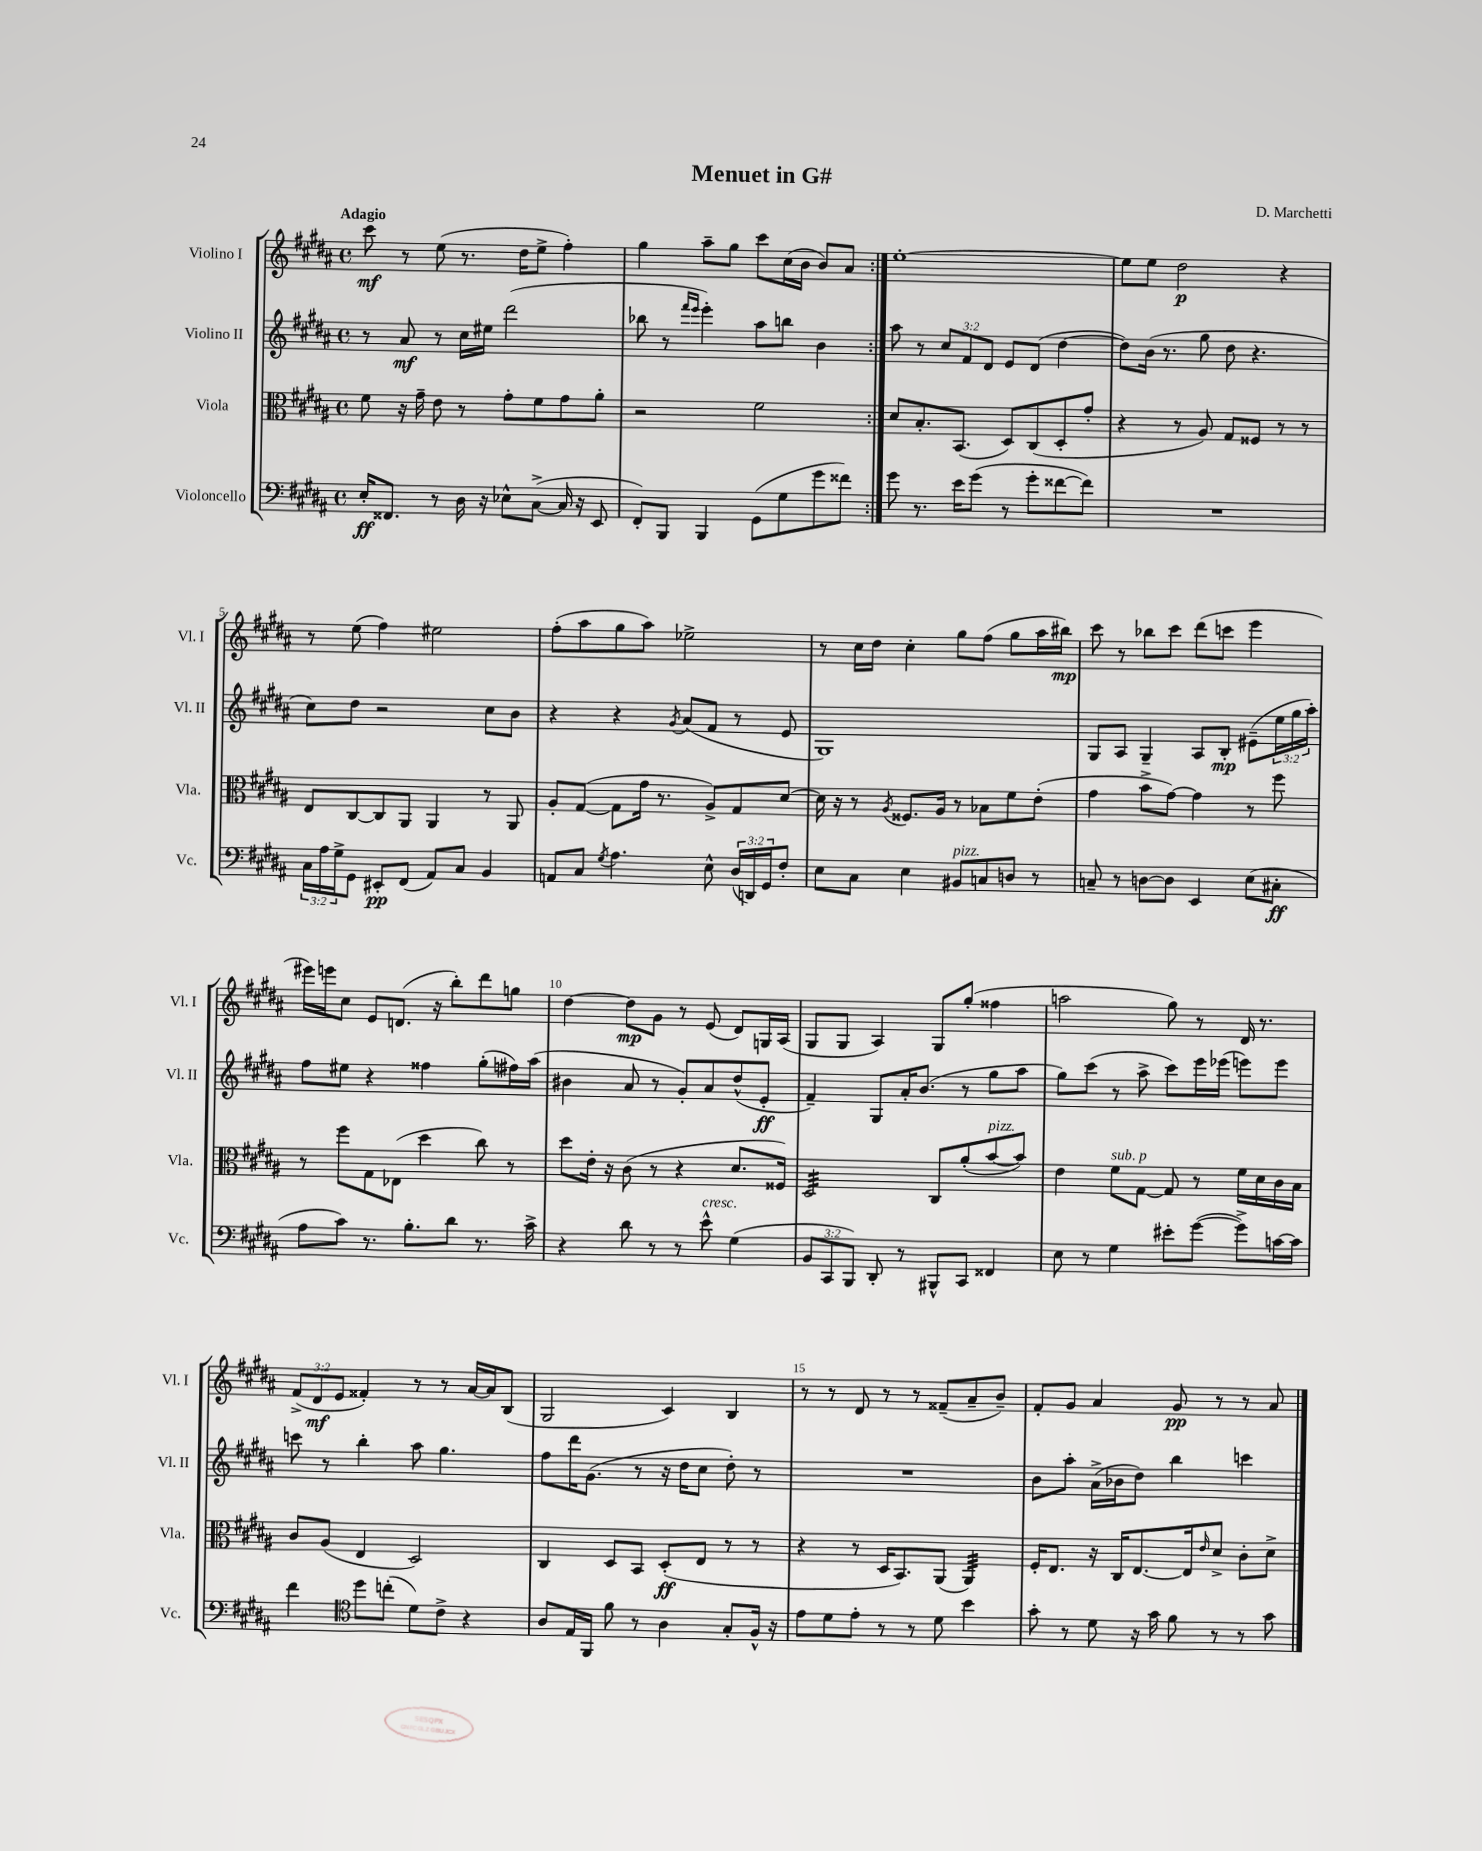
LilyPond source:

\header { title = "Menuet in G#" composer = "D. Marchetti" }
<<
\new StaffGroup <<
\new Staff = "s0" \with { instrumentName = "Violino I" shortInstrumentName = "Vl. I" } {
    \clef treble \key b \major \defaultTimeSignature \time 4/4 \override Staff.TupletNumber.text = #tuplet-number::calc-fraction-text \tempo "Adagio"
    \repeat volta 2 { cis'''8\mf r8 e''8( r8. dis''16 e''8-> fis''4-.) |
    gis''4 ais''8-- gis''8 cis'''8 cis''16( b'16 b'8) ais'8 | }
    e''1~-. |
    e''8 e''8 dis''2\p r4 |
    r8 e''8( fis''4) eis''2 |
    fis''8-.( ais''8 gis''8 ais''8) ees''2-> |
    r8 cis''16 dis''16 cis''4-. gis''8 fis''8( gis''8 ais''16 bis''16\mp) |
    cis'''8 r8 bes''8 cis'''8 dis'''8( c'''8 e'''4 |
    eis'''16) e'''16 cis''8 e'8 d'8.( r16 b''8-.) dis'''8 g''8 |
    dis''4~ dis''8\mp gis'8 r8 e'8( dis'8) g16 ais16( |
    gis8 gis8 ais4) gis8 gis''8-.( fisis''4 |
    a''2 gis''8) r8 dis'16 r8. |
    \tuplet 3/2 { fis'8->( dis'8\mf e'8 } fisis'4-.) r8 r8 ais'16~ ais'16 b8( |
    gis2 cis'4) b4 |
    r8 r8 dis'8 r8 r8 fisis'8--( ais'8-- b'8--) |
    fis'8-. gis'8 ais'4 gis'8\pp r8 r8 ais'8 \bar "|." |
}
\new Staff = "s1" \with { instrumentName = "Violino II" shortInstrumentName = "Vl. II" } {
    \clef treble \key b \major \defaultTimeSignature \time 4/4 \override Staff.TupletNumber.text = #tuplet-number::calc-fraction-text
    \repeat volta 2 { r8 ais'8\mf r8 cis''16 eis''16 dis'''2( |
    bes''8 r8 \grace { fis'''16 e'''16 } e'''4-.) ais''8 b''8 b'4 | }
    ais''8 r8 \tuplet 3/2 { cis''8 fis'8 dis'8 } e'8 dis'8( dis''4~ |
    dis''8) b'16( r8. gis''8 dis''8 r4. |
    cis''8) dis''8 r2 cis''8 b'8 |
    r4 r4 \acciaccatura { gis'8 } ais'8( fis'8 r8 e'8 |
    gis1) |
    gis8 ais8 gis4-- ais8 b8-.\mp eis'8--( \tuplet 3/2 { e''16 gis''16 ais''16-.) } |
    fis''8 eis''8 r4 fisis''4 gis''8-.( fis''16) ais''16( |
    bis'4 ais'8 r8 gis'8-.) ais'8 dis''8-^( e'8-.\ff |
    fis'4--) gis8 ais'16-. b'8.( r8 gis''8 ais''8 |
    gis''8) cis'''8( r8 ais''8-> cis'''8) e'''16 ees'''16( e'''8) e'''8 |
    c'''8 r8 b''4-. ais''8 gis''4. |
    fis''8 dis'''16 gis'8.( r8 r16 dis''16 cis''8 dis''8-.) r8 |
    R1 |
    b'8 ais''8-. ais'16->( bes'16 dis''8) b''4 c'''4 \bar "|." |
}
\new Staff = "s2" \with { instrumentName = "Viola" shortInstrumentName = "Vla." } {
    \clef alto \key b \major \defaultTimeSignature \time 4/4
    \repeat volta 2 { fis'8 r16 gis'16-- e'8 r8 gis'8-. fis'8 gis'8 ais'8-. |
    r2 fis'2 | }
    dis'8 b8.-. b,8.( dis8) cis8( dis8-. gis'8-. |
    r4 r8 ais8) gis8 fisis8 r8 r8 |
    e8 cis8~ cis8 ais,8 ais,4 r8 ais,8 |
    ais8-. gis8~( gis8 gis'16 r8. ais8->) gis8 dis'8~ |
    dis'16 r16 r8 \acciaccatura { ais8 } fisis8. ais16 r8 bes8 fis'8 e'8-.( |
    gis'4 b'8-> gis'8~) gis'4 r8 fis''8 |
    r8 fis''8 gis8 ees8( dis''4 cis''8) r8 |
    dis''8 e'16-. r16 cis'8( r8 r4 dis'8. fisis16) |
    dis2:32 cis8 ais'8-.( b'8~^\markup { \italic "pizz." } b'8) |
    e'4 fis'8^\markup { \italic "sub. p" } gis8~ gis8 r8 fis'16 dis'16 cis'16 b16 |
    cis'8 ais8( e4 dis2) |
    cis4 dis8 b,8 dis8-.\ff( e8 r8 r8 |
    r4 r8 dis16 b,8.) ais,8( ais,4:32) |
    fis16-. e8. r16 cis16 e8.~ e16 \grace { e'16 } dis'8-> cis'8-. dis'8-> \bar "|." |
}
\new Staff = "s3" \with { instrumentName = "Violoncello" shortInstrumentName = "Vc." } {
    \clef bass \key b \major \defaultTimeSignature \time 4/4 \override Staff.TupletNumber.text = #tuplet-number::calc-fraction-text
    \repeat volta 2 { e16-.\ff fisis,8. r8 dis16 r16 ees8-^ cis8~->( cis16 r16 e,8 |
    fis,8-.) b,,8 b,,4 gis,8( gis8 gis'8 fisis'8) | }
    gis'8 r8. e'16 gis'8( r8 gis'8-. fisis'8~ fisis'8) |
    R1 |
    \tuplet 3/2 { cis16 ais16 gis16-> } gis,8 eis,8-.\pp fis,8( ais,8) cis8 b,4 |
    a,8 cis8 \acciaccatura { gis8 } ais4. e8-^ \tuplet 3/2 { dis16( d,16) gis,16 } fis8-. |
    e8 cis8 e4 bis,8^\markup { \italic "pizz." } c8 d8 r8 |
    c8-- r8 d8~ d8 e,4 e8( cis8-.\ff |
    ais8 cis'8) r8. b8.-. dis'8 r8. cis'16-> |
    r4 dis'8 r8 r8 e'8-^^\markup { \italic "cresc." } gis4( |
    \tuplet 3/2 { b,8 cis,8 b,,8) } dis,8-. r8 bis,,8-^ cis,8 fisis,4 |
    e8 r8 gis4 eis'8-. gis'8~( gis'8->) c'16~ c'16 |
    fis'4 \clef tenor dis''8 c''8-.( dis'8) cis'8-> r4 |
    ais8 e16 fis,16 fis'8 r8 ais4 gis8-. fis16-^ r16 |
    e'8 dis'8 e'8-. r8 r8 dis'8 b'4 |
    gis'8-. r8 dis'8 r16 gis'16 fis'8 r8 r8 gis'8 \bar "|." |
}
>>
>>
\layout { \context { \Score \override BarNumber.break-visibility = ##(#f #t #t) barNumberVisibility = #(every-nth-bar-number-visible 5) } }
